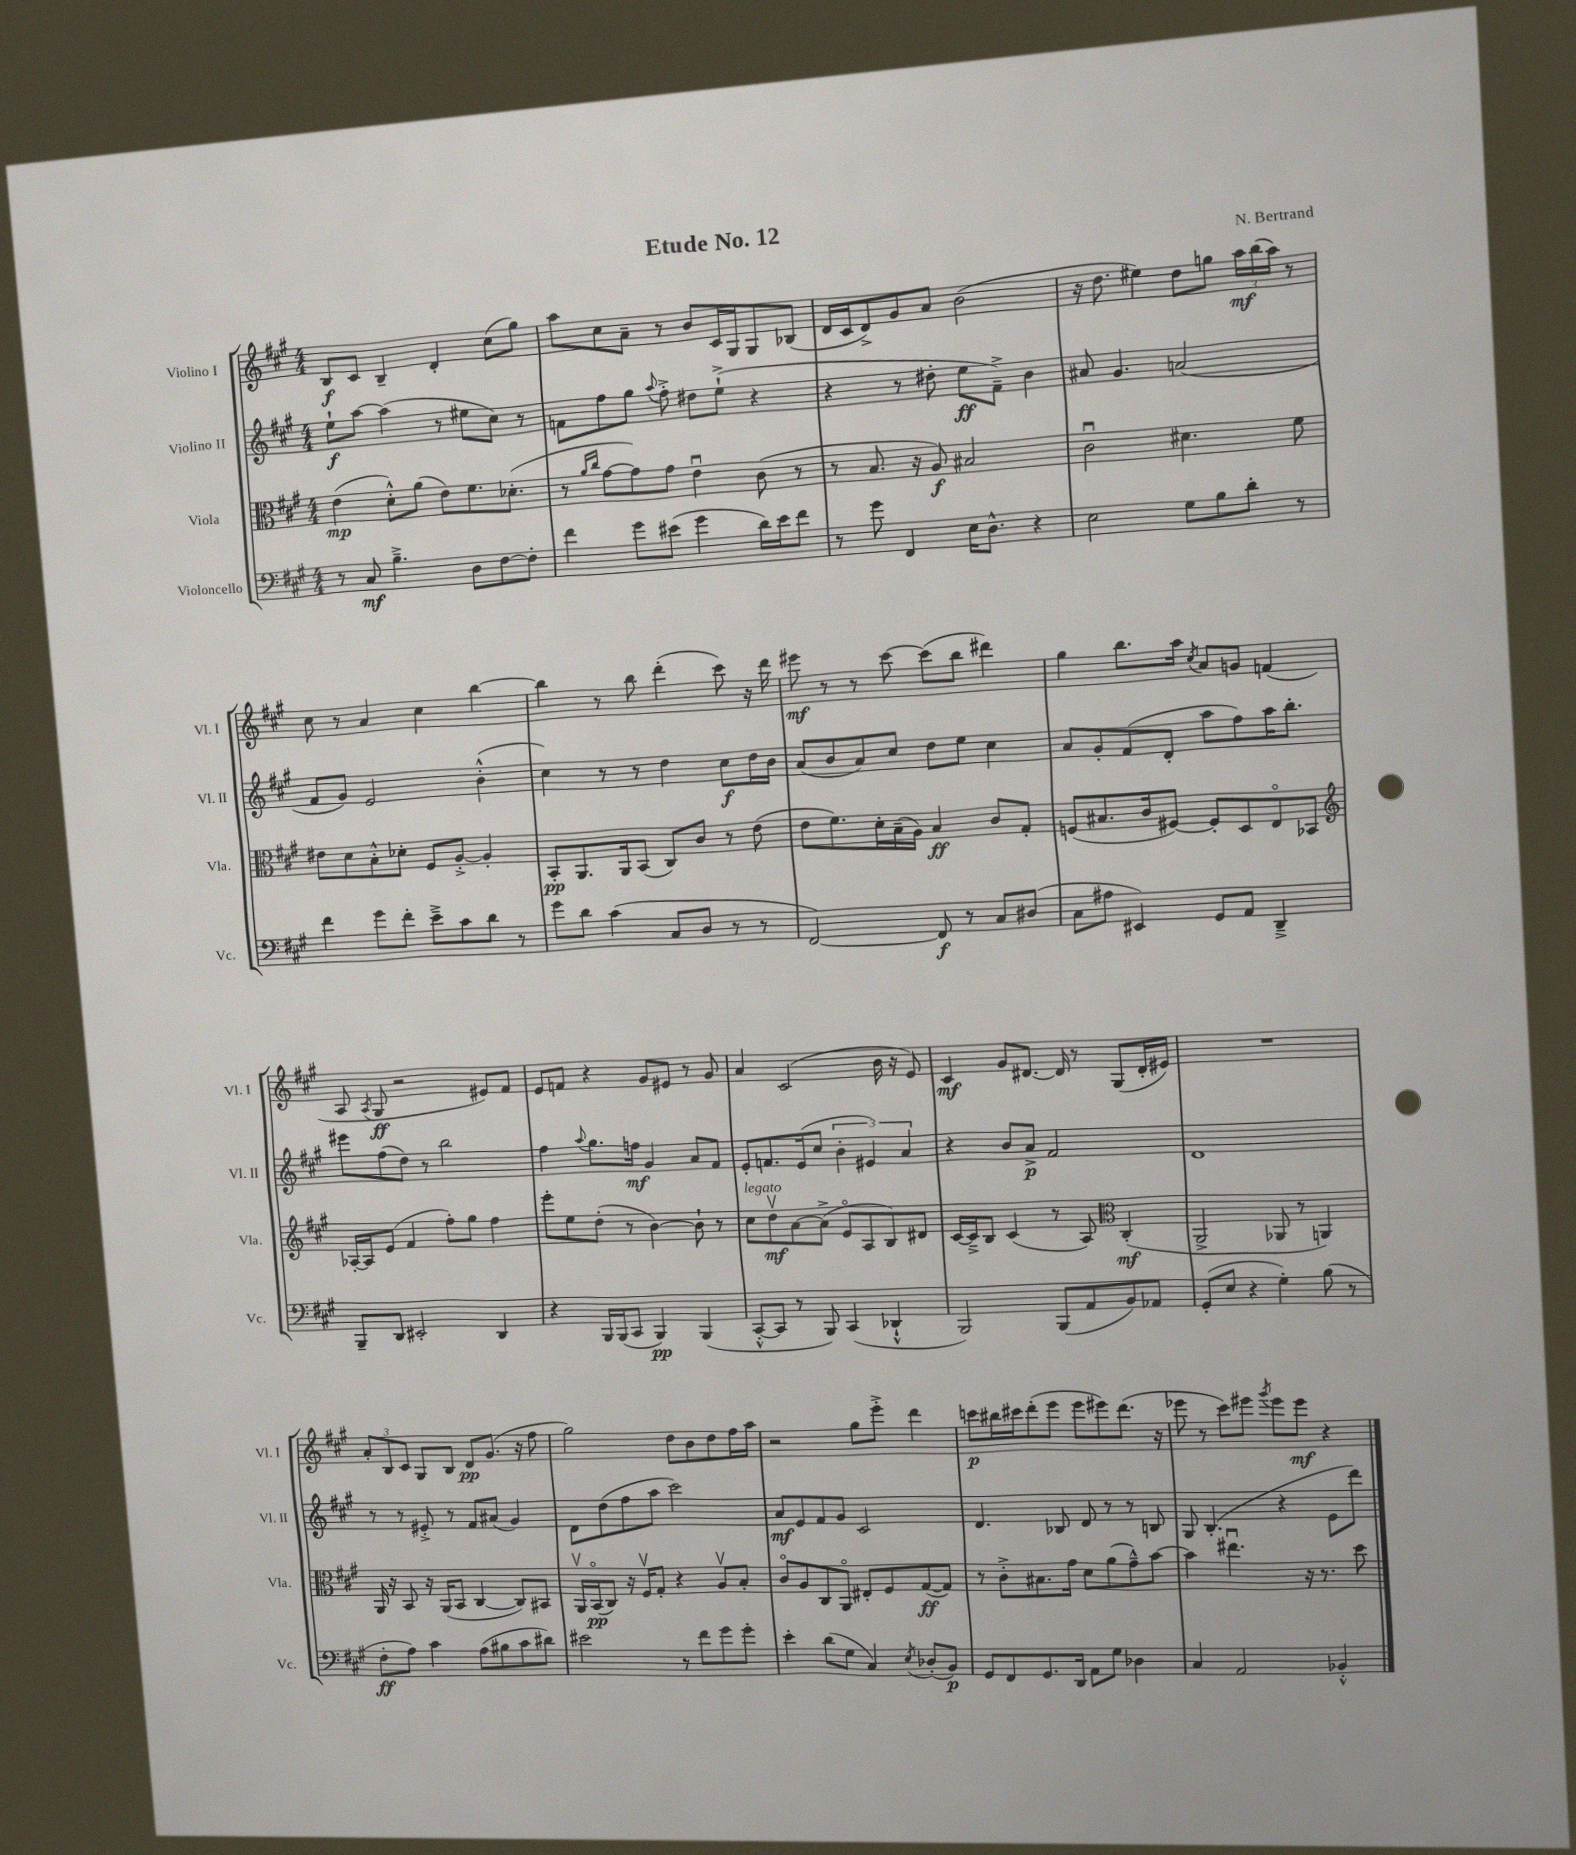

**kern	**kern	**kern	**kern
*staff4	*staff3	*staff2	*staff1
*clefF4	*clefC3	*clefG2	*clefG2
*k[f#c#g#]	*k[f#c#g#]	*k[f#c#g#]	*k[f#c#g#]
*M4/4	*M4/4	*M4/4	*M4/4
8r	(4e	8ee`	8B
8C#	.	[8aa	8c#
4.B~^	8d'^^)	(4aa]	4B~
.	(8a	.	.
.	8e)	8r	4d'
8D	8.f#	8ee#	.
[8F#	.	8cc#)	(8cc#
.	(8.d-'	.	.
8F#']	.	8r	8gg#)
=	=	=	=
4f#	8r	8f	8aa
.	16qqa	.	.
.	16qqcc#	.	.
.	[8g#	8ff#	8cc#
8g#	8g#])	8gg#	8a~
.	.	8qqaa	.
(8e#	8g#	8ff#'^	8r
4g#	4eu	8dd#	8b
.	.	(8ee`^	16c#
.	.	.	16G#
16d)	(8c#	4r	8G#
16e#	.	.	.
8f#	8r	.	(8B-
=	=	=	=
8r	8r	4r	16d
.	.	.	16c#
8g#	8.B	.	8d^)
4FF#	.	8r	8g#
.	16r	.	.
.	8A)	8dd#'	8a
16E	2B#	8ee	(2b
8.D^^	.	.	.
.	.	8f#~^)	.
4r	.	4b	.
=	=	=	=
2E	2c#u	8a#	16r
.	.	.	8.dd
.	.	4.g#	.
.	.	.	4ee#)
8G#	4.d#	(2a	8dd
8B	.	.	8gg
8d'	.	.	24aa
.	.	.	(24bb
.	.	.	24aa)
8r	8f#	.	8r
=	=	=	=
4f#	8e#	8f#	8cc#
.	8d	8g#)	8r
8g#	8B'^^	2e	4a
8f#'	8d-'	.	.
8e~^	8F#	.	4cc#
8c#	[8A'^	.	.
8d	4A']	(4b'^^	[4bb
8r	.	.	.
=	=	=	=
8g#	8BB'	4cc#)	4bb]
8d	8.AA	.	.
(4c#	.	8r	8r
.	16AA	.	.
.	(8BB	8r	8bb
8C#	8C#)	4dd	(4ddd'
8D	8c#	.	.
8r	8r	8cc#	8ccc#)
8r	(8e	16dd	16r
.	.	16b	16ddd
=	=	=	=
[2FF#)	8e	(8a	8eee#
.	8.f#)	8b	8r
.	.	8a)	8r
.	16d'	.	.
.	(16B~	8cc#	[8ccc#
.	16A)	.	.
8FF#]	4B	8dd	(8ccc#]
8r	.	8ee	8bb
8C#	8c#	4cc#	4ddd#)
(8D#	8G#'	.	.
=	=	=	=
8C#	(8F	8a	4gg#
8A#	8.B#	8g#'	.
4EE#)	.	(8f#	8.bb
.	16c#	.	.
.	[8F#)	8d'	.
.	.	.	16aa
.	.	.	8qcc#
8GG#	8F#']	8aa	8a
8AA	8D	8ff#)	8g
4DD~^	8Eo	16aa	(4f
.	.	8.bb'	.
.	8BB-	.	.
=	=	=	=
*	*clefG2	*	*
8BBB~	[16A-'	8eee#	8A
.	16A-]	.	.
.	.	.	8qA
8DD	(8e	(8ff#	8G#
2EE#'	4f#	8dd)	2r
.	.	8r	.
.	8ff#')	2bb	.
.	8gg#	.	.
4DD	4ff#	.	8e#)
.	.	.	8f#
=	=	=	=
4r	8eee'	4ff#	8e
.	8ee	.	8f
.	.	8qqaa	.
16BBB	(8dd'	8.gg#	4r
(16BBB	.	.	.
8CC#	8r	.	.
.	.	16ff	.
4BBB)	[4b)	4g#	8g#
.	.	.	8e#
(4BBB	8b`]	8a	8r
.	8r	8f#	8g#
=	=	=	=
[8CC#'^^	8cc#	8e'	4a
8CC#]	8ddv	8.f	.
8r	[8a	.	(2c#
.	.	(16e	.
8BBB)	(8a^]	8cc#	.
(4CC#	8eo	6b'	.
.	8A	.	.
.	.	6e#)	.
4DD-`^^	8B)	.	16b
.	.	.	16r
.	.	6a	.
.	8d#	.	8e)
=	=	=	=
2BBB)	[16c#	4r	4c#
.	16c#~^]	.	.
.	8B	.	.
.	(4c#	8b	8g#
.	.	8a^	[8.d#
(8BBB	8r	2f#	.
.	.	.	16d#]
8AA	8A)	.	8r
*	*clefC3	*	*
8BB)	(4C#'	.	(8G#
8AA-	.	.	16d#'
.	.	.	16e#)
=	=	=	=
(8GG#'	2AA^	1d	1r
8E	.	.	.
4r	.	.	.
4G#')	8AA-	.	.
.	8r	.	.
(8B	4AA)	.	.
8r	.	.	.
=	=	=	=
8F#'	16AA	8r	12a'
.	16r	.	.
.	.	.	12B
8A)	8BB	8r	.
.	.	.	12c#
4c#	16r	8e#'^	8G#
.	(16AA	.	.
.	8BB	8r	8B
(8A	[4C#	8f#	8d
8B#	.	(8a#	(8.g#
8c#	8C#])	4g#)	.
.	.	.	16r
8d#)	8BB#	.	8ff#
=	=	=	=
2e#	16AAv	8d	2gg#)
.	(16BBo	.	.
.	8C#)	(8dd	.
.	16r	8ff#	.
.	16F#v	.	.
.	8G#'	8aa	.
8r	4r	2ccc#)	8dd
8f#	.	.	8b
8g#	8Av	.	8dd
8g#'	8B'	.	16ff#
.	.	.	16aa
=	=	=	=
4e'	8c#o	8a	2r
.	8A	8e	.
(8d	8C#	8f#	.
8G#	8AAo	8g#	.
4C#)	8E#'	2c#	8gg#
.	8F#	.	8eee'^
8qE	.	.	.
(8D-'	([8G#	.	4ddd
8BB)	8G#])	.	.
=	=	=	=
8GG#	8r	4.d	8ccc
8FF#	8c#'^	.	16bb#
.	.	.	16ccc#
8.GG#	8.B#	.	(8ddd'
.	.	8B-	8eee
16DD	16g#	.	.
8AA	8d	8d	8eee
8G#	(8a	8r	8eee#)
4D-	8g#~^^)	8r	(8.ddd
.	[8b	8B	.
.	.	.	16r
=	=	=	=
4C#	4b]	8G#	8eee-
.	.	(4.B'	8r
2AA	4.ee#u	.	8ccc#)
.	.	.	8eee#
.	.	.	8qggg#
.	.	4r	8eee#
.	16r	.	8eee#
.	8.r	.	.
4BB-'^^	.	8e	4r
.	8dd	8ddd)	.
==	==	==	==
*-	*-	*-	*-
